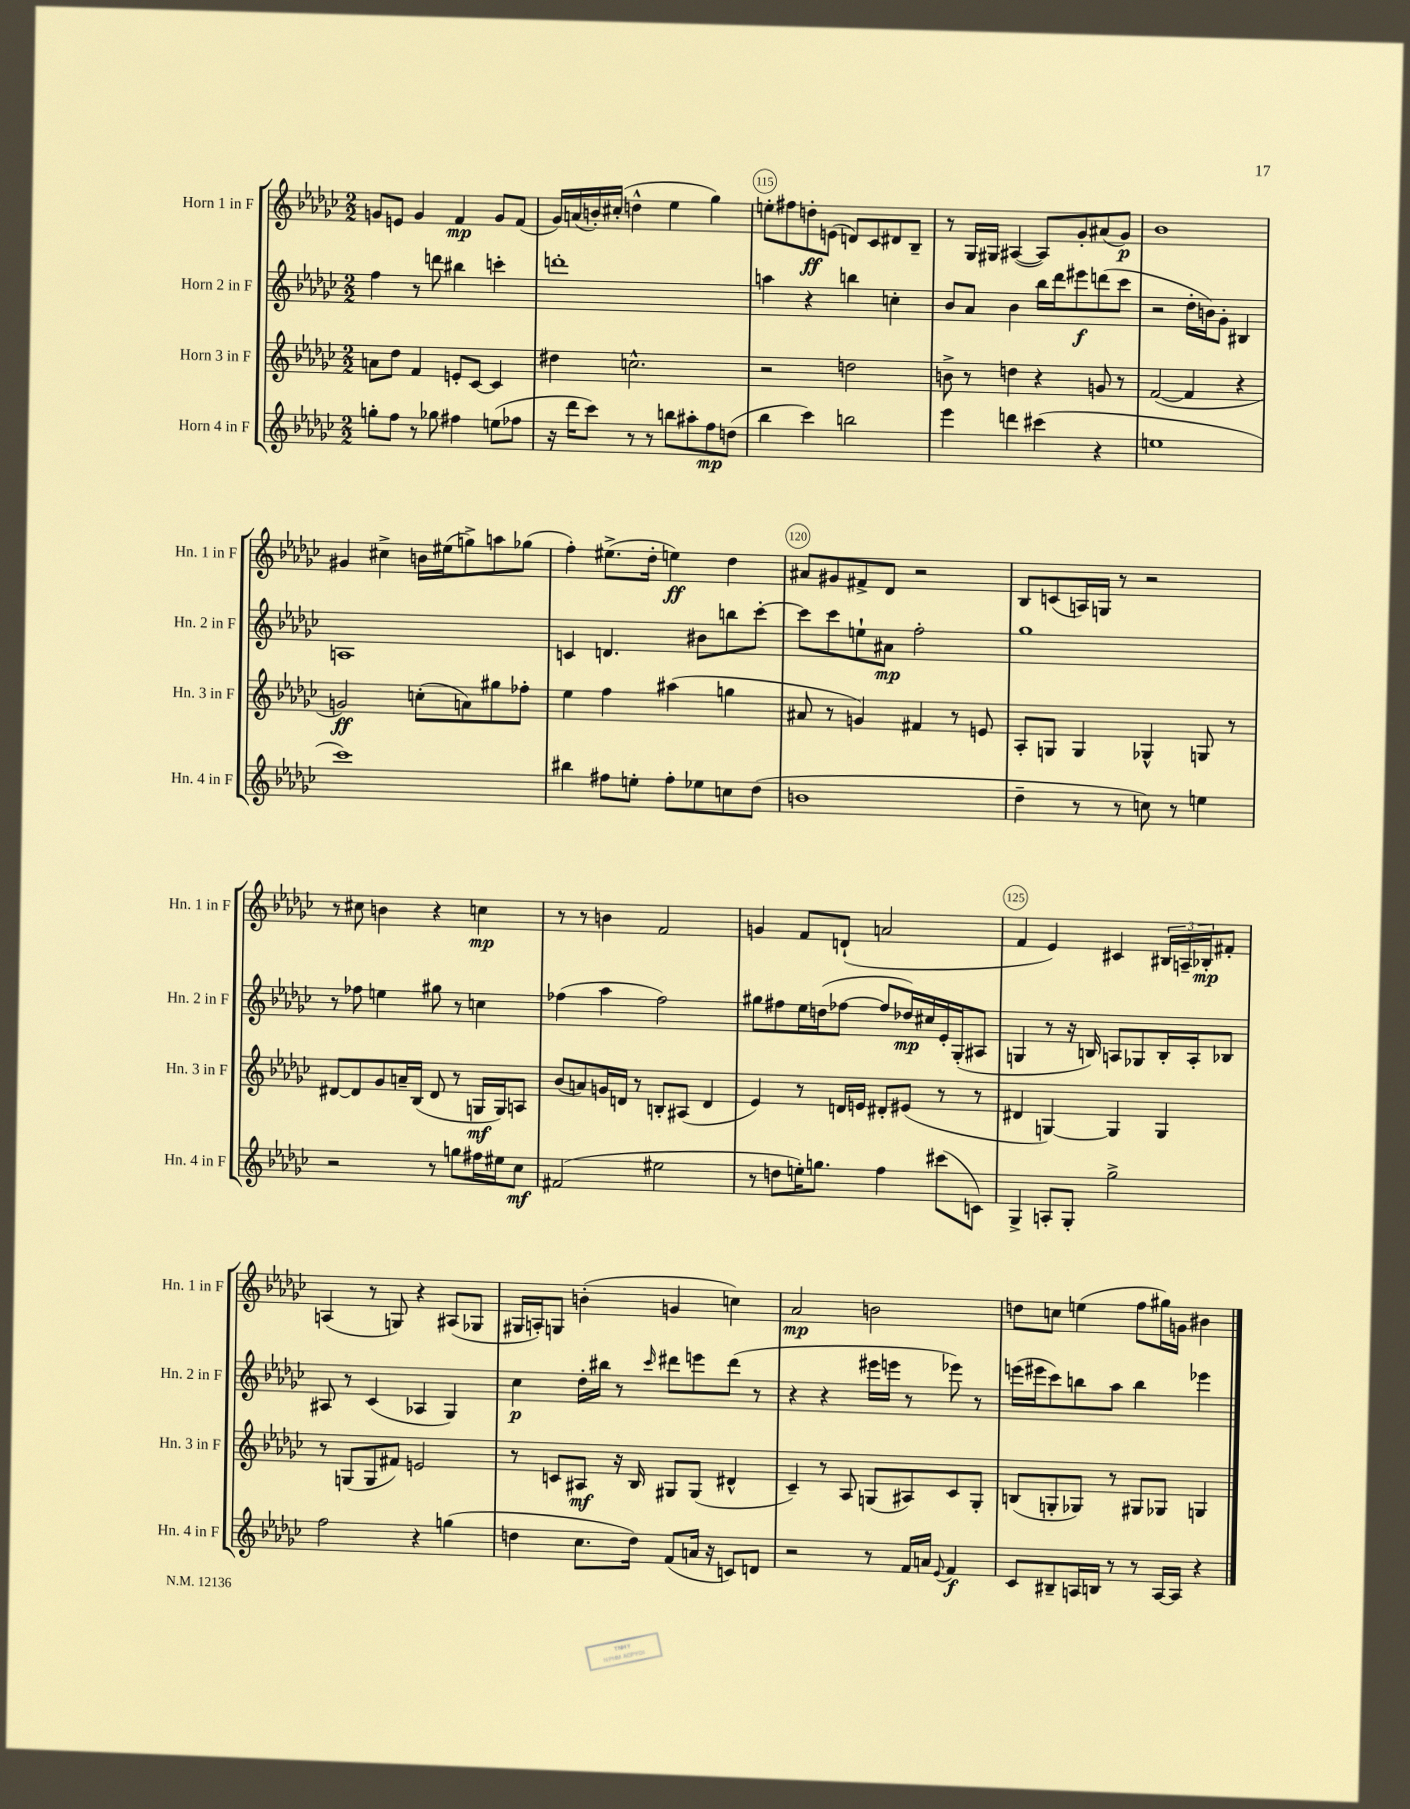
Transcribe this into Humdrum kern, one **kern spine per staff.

**kern	**kern	**kern	**kern
*staff4	*staff3	*staff2	*staff1
*clefG2	*clefG2	*clefG2	*clefG2
*k[b-e-a-d-g-c-]	*k[b-e-a-d-g-c-]	*k[b-e-a-d-g-c-]	*k[b-e-a-d-g-c-]
*M2/2	*M2/2	*M2/2	*M2/2
8gg'	8a	4ff	8g
8ff	8dd-	.	8e
8r	4f	8r	4g
8gg-	.	8ddd	.
4ff#	8e'	4bb#	4f
.	[8c-	.	.
(8ee	4c-]	4ccc'	8g
8ff-	.	.	(8f
=	=	=	=
16r	4dd#	1ddd'	16g-)
16ddd-	.	.	(16a
8ccc-)	.	.	16b')
.	.	.	(16cc#'
8r	2.cc^^	.	4dd^^
8r	.	.	.
8bb	.	.	4ee-
8aa#'	.	.	.
8ff	.	.	4gg-)
(8dd	.	.	.
=	=	=	=
4bb-	2r	4aa	8ee'
.	.	.	8ff#
4ccc-)	.	4r	8dd'
.	.	.	(8e
2bb	2dd	4bb	8d)
.	.	.	8c-
.	.	4cc'	8d#
.	.	.	8B-~
=	=	=	=
4eee-	8b^	8b-	8r
.	8r	8a-	16G-
.	.	.	16G#
4ddd	4dd	4b-	([4A#
(4ccc#	4r	16bb-	8A#])
.	.	16ddd-	.
.	.	8eee#	8g-'
4r	8g	(8ddd	(8a#
.	8r	8ccc-	8g-)
=	=	=	=
1ee	([2f	2r	1b-
.	4f]	16dd-'	.
.	.	16b)	.
.	.	8g-'	.
.	4r	4B#	.
=	=	=	=
1ccc-)	2g)	1A	4g#
.	.	.	4cc#^
.	(8cc'	.	16b
.	.	.	(16ee#
.	8a)	.	8gg^)
.	8gg#	.	8aa
.	8ff-'	.	(8gg-
=	=	=	=
4bb#	4ee-	4c	4ff')
8ff#	4ff	4.d	(8.ee#^
8ee'	.	.	.
.	.	.	16dd-'
8ff#'	(4aa#	.	4ee)
8ee-	.	8b#	.
8cc	4gg	8bb	4dd-
(8dd-	.	[8ccc-'	.
=	=	=	=
1b	8a#	8ccc-]	8a#
.	8r	8ccc-	8g#
.	4g)	8ee`	8f#^
.	.	8a#	8d-
.	4f#	2ff'	2r
.	8r	.	.
.	8e	.	.
=	=	=	=
4dd-~	8A-'	1gg-	8B-
.	8G	.	(8c
8r	4G	.	16A)
.	.	.	16G
8r	.	.	8r
8cc)	4G-^^	.	2r
8r	.	.	.
4ee	8G	.	.
.	8r	.	.
=	=	=	=
2r	[8d#	8r	8r
.	8d#]	8ff-	8cc#
.	8g-	4ee	4b
.	16a~	.	.
.	(16B-	.	.
8r	8d#	8gg#	4r
8gg	8r	8r	.
16ff#	16G	4cc	4cc
16ee#	16G)	.	.
8cc-	8A	.	.
=	=	=	=
(2f#	(8b-	(4ff-	8r
.	8a)	.	8r
.	16g	4aa-	4b
.	16d	.	.
.	8r	.	.
2ee#	8B'	2ff-)	2f
.	(8A#	.	.
.	4d	.	.
=	=	=	=
8r	4e-)	8gg#	4g
8dd	.	8ff#	.
16ee')	8r	16ee-	8f
8.gg	.	(16dd	.
.	16d	[8ff-	(8d`
.	16e	.	.
4ff	8d#'	8ff-]	2a
.	(8e#	16dd-)	.
.	.	16cc#	.
(8ccc#	8r	16e-'	.
.	.	(16G-'	.
8c)	8r	8A#	.
=	=	=	=
4G-^	4d#	4G	4f
8A'	[4G)	8r	4e-)
8G-'	.	16r	.
.	.	16B)	.
2gg-^	4G]	8A	4c#
.	.	8G-	.
.	4G	16B'	24B#
.	.	.	24A~
.	.	16A'	.
.	.	.	24B-'
.	.	8B-	8f#'
=	=	=	=
2ff	8r	8A#	(4A
.	(8G	8r	.
.	8G	(4c-	8r
.	8f#)	.	8G)
4r	2e	4A-	4r
(4gg	.	4G-)	(8A#
.	.	.	8G-
=	=	=	=
4dd	8r	4cc-	16G#
.	.	.	16A')
.	8c	.	8G
8.cc-	8A#	16dd-'	(4b'
.	.	16bb#	.
.	16r	8r	.
16dd)	16B-	.	.
.	.	16qqccc-	.
(8f	8G#	8ddd#	4g
16a	(8G#	8eee	.
16r	.	.	.
8c)	4d#^^	(8ddd#	4cc)
8d	.	8r	.
=	=	=	=
2r	4c-~)	4r	2a-
.	8r	4r	.
.	8A-	.	.
8r	(8G	16eee#	2b
.	.	16eee	.
16f	8A#)	8r	.
16a	.	.	.
8qqe-	.	.	.
4f	8c-	8eee-)	.
.	8G'	8r	.
=	=	=	=
8c-	(8B	(16eee	8dd
.	.	16eee#	.
8B#~	8G'	8ccc-)	8cc
16A	8G-)	8bb	(4ee
16B	.	.	.
8r	8r	8aa-	.
8r	8G#	4bb	8ff
[16A	8G-	.	16gg#)
16A]	.	.	16g
4r	4G	4eee-	4b#
==	==	==	==
*-	*-	*-	*-
